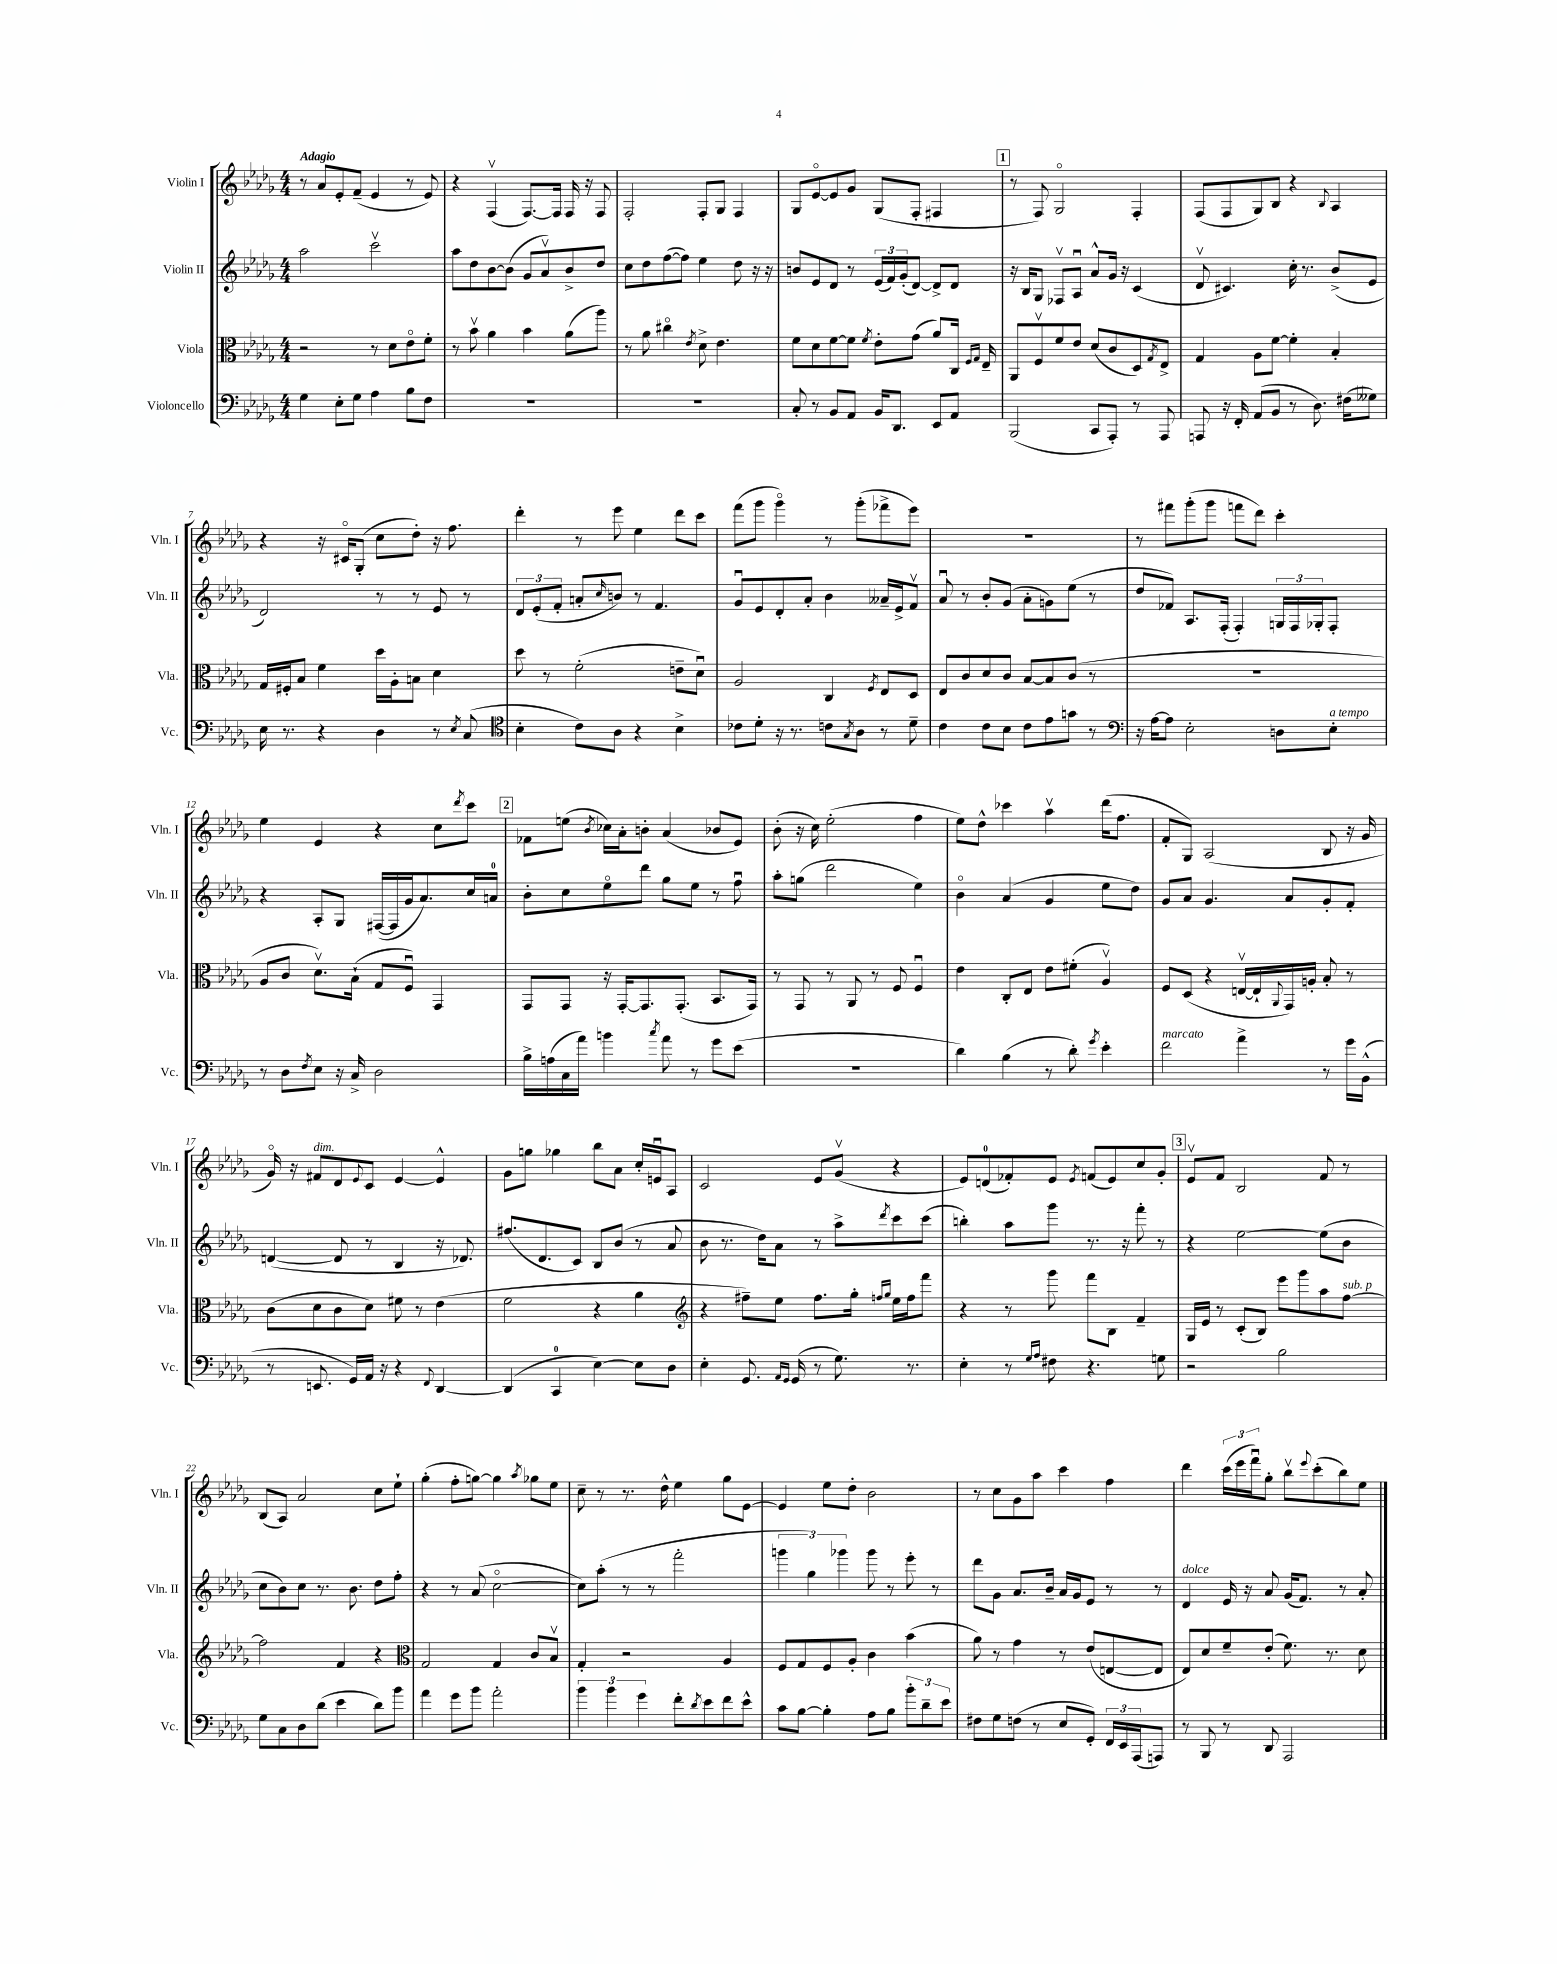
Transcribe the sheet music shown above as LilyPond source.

<<
\new StaffGroup <<
\new Staff = "s0" \with { instrumentName = "Violin I" shortInstrumentName = "Vln. I" } {
    \clef treble \key des \major \numericTimeSignature \time 4/4 \tempo "Adagio"
    r8 aes'8 ees'8-. f'8--( ees'4 r8 ees'8) |
    r4 f4\upbow( f8.~) f16 f16 r16 f8 |
    f2-. f8-. ges8 f4 |
    ges8 ees'8~\flageolet ees'8 ges'8 ges8( f8-. fis4 |
    \mark \markup { \box "1" } r8 f8) ges2\flageolet f4-. |
    f8( f8 ges8) bes8 r4 \appoggiatura { bes8 } aes4 |
    r4 r16 cis'16\flageolet ges8-.( c''8 des''8-.) r16 f''8. |
    des'''4-. r8 ees'''8 ees''4 des'''8 c'''8 |
    f'''8( ges'''8 ges'''4\flageolet) r8 ges'''8-.( fes'''8-> ees'''8) |
    R1 |
    r8 fis'''8 ges'''8-.( ges'''8 f'''8 des'''8) c'''4-. |
    ees''4 ees'4 r4 c''8 \acciaccatura { des'''8 } c'''8 |
    \mark \markup { \box "2" } fes'8 e''8( \acciaccatura { bes'8 } ces''16) aes'16-. b'8-. aes'4( bes'8 ees'8) |
    bes'8-.( r16 c''16) ees''2-.( f''4 |
    ees''8) des''8-^ ces'''4 aes''4\upbow des'''16( f''8. |
    f'8-. ges8) aes2( bes8 r16 ges'16 |
    ges'16\flageolet) r16 fis'8^\markup { \italic "dim." } des'8 \appoggiatura { ees'8 } c'8 ees'4~ ees'4-^ |
    ges'8 g''8 ges''4 bes''8 aes'8 c''16-. e'16\downbow aes8 |
    c'2 ees'8 ges'8\upbow( r4 |
    ees'8) d'8-0( fes'8-.) ees'8 \acciaccatura { ees'8 } f'8( ees'8) c''8 ges'8-. |
    \mark \markup { \box "3" } ees'8\upbow f'8 bes2 f'8 r8 |
    bes8( aes8) aes'2 c''8 ees''8-! |
    ges''4-.( f''8-. g''8~) g''4 \acciaccatura { aes''8 } ges''8 ees''8 |
    c''8-- r8 r8. des''16-^ ees''4 ges''8 ees'8~ |
    ees'4 ees''8 des''8-. bes'2 |
    r8 c''8 ges'8 aes''8 c'''4 f''4 |
    des'''4 \tuplet 3/2 { c'''16( ees'''16 f'''16\downbow) } ges''8-. bes''8\upbow \appoggiatura { ees'''8 } c'''8-.( bes''8) ees''8 \bar "|." |
}
\new Staff = "s1" \with { instrumentName = "Violin II" shortInstrumentName = "Vln. II" } {
    \clef treble \key des \major \numericTimeSignature \time 4/4
    aes''2 c'''2\upbow |
    aes''8 des''8 bes'8~ bes'8( ges'8 aes'8\upbow) bes'8-> des''8 |
    c''8 des''8 f''8~( f''8) ees''4 des''8 r16 r16 |
    b'8 ees'8 des'8 r8 \tuplet 3/2 { ees'16( f'16) ges'16-.( } des'8~) des'8-> des'8 |
    \mark \markup { \box "1" } r16 bes16 ges8 fes8\upbow aes8\downbow aes'8-^ ges'16 r16 c'4( |
    des'8\upbow cis'4.) c''16-. r8. bes'8->( ees'8 |
    des'2) r8 r8 ees'8 r8 |
    \tuplet 3/2 { des'8 ees'8-.( f'8-. } a'8-. \grace { c''16 } b'8) r8 f'4. |
    ges'8\downbow ees'8 des'8-. aes'8-. bes'4 aeses'16-- ees'16-> f'8\upbow |
    aes'8\downbow r8 bes'8-. ges'8( aes'8-. g'8) ees''8( r8 |
    des''8 fes'8) aes8. f16-.( f4-.) \tuplet 3/2 { g16 f16 ges16-. } f8-. |
    r4 aes8-. ges8 fis16~( fis16 ges'16 aes'8.) c''16 a'16-0 |
    \mark \markup { \box "2" } bes'8-. c''8 ees''8\flageolet des'''8 ges''8 ees''8 r8 f''8\downbow |
    aes''8-. g''8( des'''2 ees''4) |
    bes'4\flageolet aes'4( ges'4 ees''8 des''8) |
    ges'8 aes'8 ges'4. aes'8 ges'8-. f'8-. |
    d'4~( d'8 r8 bes4 r16 des'8.) |
    fis''8.( des'8. c'8) bes8 bes'8( r8 aes'8 |
    bes'8 r8. des''16) aes'8 r8 aes''8-> \acciaccatura { des'''8 } c'''8 c'''8( |
    b''4-.) aes''8 ges'''8 r8. r16 f'''8-. r8 |
    \mark \markup { \box "3" } r4 ees''2~ ees''8( bes'8 |
    c''8 bes'8) c''8 r8. bes'8. des''8 f''8-. |
    r4 r8 aes'8( c''2~\flageolet |
    c''8) aes''8-.( r8 r8 f'''2-. |
    \tuplet 3/2 { g'''4 ges''4) ges'''4 } ges'''8 r8 ees'''8-. r8 |
    des'''8 ges'8 aes'8. bes'16-- aes'16 ges'16 ees'8 r8 r8 |
    des'4^\markup { \italic "dolce" } ees'16 r16 aes'8 ges'16( f'8.) r8 aes'8-. \bar "|." |
}
\new Staff = "s2" \with { instrumentName = "Viola" shortInstrumentName = "Vla." } {
    \clef alto \key des \major \numericTimeSignature \time 4/4
    r2 r8 des'8 ees'8\flageolet f'8-. |
    r8 bes'8\upbow aes'4 bes'4 aes'8( aes''8) |
    r8 aes'8 cis''4\flageolet \acciaccatura { ees'8 } des'8-> ees'4. |
    f'8 des'8 f'8~ f'8 \acciaccatura { f'8 } ees'8-. ges'8( aes'8) c16 \grace { f16 ges16 } ees16-- |
    \mark \markup { \box "1" } aes,8 f8\upbow f'8 ees'8 des'8( c'8 des8) \acciaccatura { ges8 } ees8-> |
    ges4 aes8 f'8~ f'4-. bes4-. |
    ges16 fis16-. bes8 f'4 des''16 aes16-. b8 des'4 |
    des''8 r8 f'2-.( e'8-- des'8\downbow) |
    aes2 c4 \acciaccatura { f8 } ees8 des8 |
    ees8 c'8 des'8 c'8 bes8~ bes8 c'8( r8 |
    R1 |
    aes8 c'8 des'8.\upbow) bes16-!( ges8 f8\downbow) ges,4 |
    \mark \markup { \box "2" } ges,8 ges,8 r16 ges,16~-. ges,8. ges,8.-.( bes,8. ges,16) |
    r8 ges,8 r8 aes,8 r8 f8 f4\downbow |
    ees'4 c8-. ees8 ees'8 fis'8-.( aes4\upbow) |
    f8 des8( r4 e16~\upbow e16-! \appoggiatura { aes,8 } ges,16) a16-. bes8-. r8 |
    c'8( des'8 c'8 des'8) fis'8 r8 ees'4( |
    f'2 r4 aes'4 |
    \clef treble r4 fis''8--) ees''8 fis''8. ges''16-. \grace { f''16 ges''16 } ees''16 f''16 f'''8 |
    r4 r8 ges'''8 f'''8 bes8 f'4-- |
    \mark \markup { \box "3" } ges16 ees'16 r8 c'8-.( bes8) ees'''8 ges'''8 aes''8 f''8~^\markup { \italic "sub. p" } |
    f''2 f'4 r4 |
    \clef alto ges2 ges4 c'8 bes8\upbow |
    ges4-. r2 aes4 |
    f8 ges8 f8 aes8-. c'4 bes'4( |
    aes'8) r8 ges'4 r8 ees'8( e8~ e8 |
    ees8) des'8 f'8-- ees'8-.( f'8.) r8. des'8 \bar "|." |
}
\new Staff = "s3" \with { instrumentName = "Violoncello" shortInstrumentName = "Vc." } {
    \clef bass \key des \major \numericTimeSignature \time 4/4
    ges4 ees8-. ges8 aes4 bes8 f8 |
    R1 |
    R1 |
    c8-. r8 bes,8 aes,8 bes,16 des,8. ees,8 aes,8 |
    \mark \markup { \box "1" } bes,,2( c,8 aes,,8-.) r8 aes,,8 |
    a,,8 r16 f,16-. aes,8( bes,8 r8 des8.) fis16( geses8) |
    ees16 r8. r4 des4 r8 \acciaccatura { ees8 } c8( |
    \clef tenor bes4-. c'8) aes8 r4 bes4-> |
    ces'8 des'8-. r16 r8. c'8 \acciaccatura { ges8 } aes8 r8 des'8-- |
    c'4 c'8 bes8 c'8 ees'8 g'8 r8 |
    \clef bass r16 aes16~ aes8 ees2-. d8 ees8-.^\markup { \italic "a tempo" } |
    r8 des8 \acciaccatura { f8 } ees8 r16 c16-> des2 |
    \mark \markup { \box "2" } bes16-> a16( c16 aes'16) b'4 \acciaccatura { c''8 } aes'8 r8 ges'8 ees'8( |
    R1 |
    des'4) bes4( r8 des'8-.) \acciaccatura { ges'8 } ees'4-. |
    f'2^\markup { \italic "marcato" } aes'4-> r8 ges'16 bes,16-^( |
    r8 e,8. ges,16) aes,16 r16 r4 \appoggiatura { f,8 } des,4~ |
    des,4( c,4-0 ees4~) ees8 des8 |
    ees4-. ges,8. \grace { aes,16 ges,16 } ges,16( r8 ges8.) r8. |
    ees4-. r8 \grace { ges16 aes16 } fis8 r4. g8 |
    \mark \markup { \box "3" } r2 bes2 |
    ges8 c8 des8 des'8( ees'4 des'8) bes'8 |
    aes'4 ges'8 bes'8 aes'2-. |
    \tuplet 3/2 { bes'4 bes'4 ges'4 } f'8-. \acciaccatura { des'8 } ees'8 f'8 ees'8-^ |
    c'8 bes8~ bes4-. aes8 bes8 \tuplet 3/2 { bes'8-. des'8-- ees'8 } |
    fis8 ges8 f8( r8 ees8 ges,8-.) \tuplet 3/2 { f,16 ees,16 aes,,16( } a,,8) |
    r8 bes,,8 r8 des,8 aes,,2 \bar "|." |
}
>>
>>
